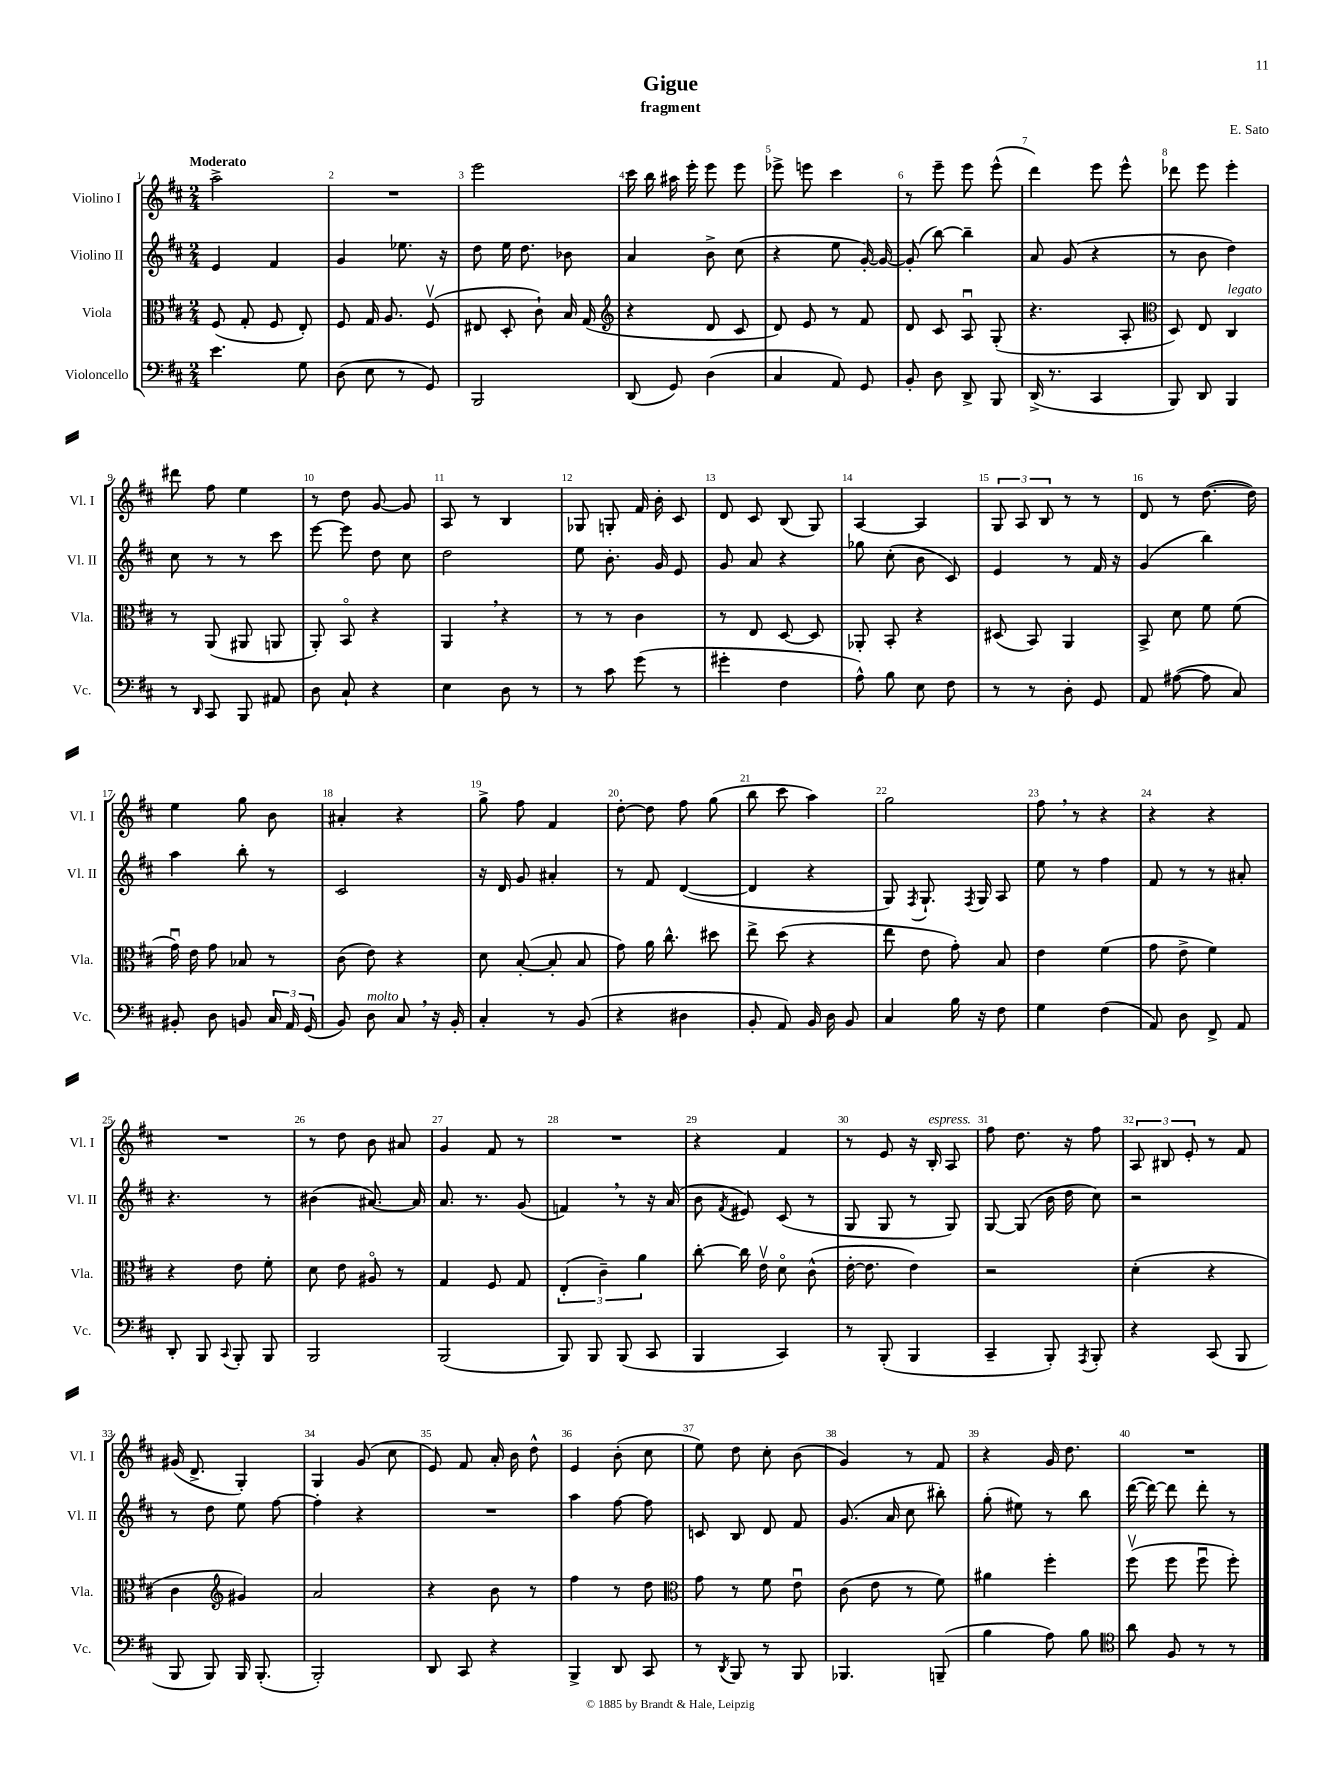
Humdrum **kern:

**kern	**kern	**kern	**kern
*staff4	*staff3	*staff2	*staff1
*clefF4	*clefC3	*clefG2	*clefG2
*k[f#c#]	*k[f#c#]	*k[f#c#]	*k[f#c#]
*M2/4	*M2/4	*M2/4	*M2/4
4.e\	(8F#/	4e/	2aa^\
.	8G'/	.	.
.	8F#/	4f#/	.
8G\	8E'/)	.	.
=	=	=	=
(8D\	8F#/	4g/	2r
8E\	16G/	.	.
.	8.A/	.	.
8r	.	8.ee-\	.
8GG/)	(8F#v/	.	.
.	.	16r	.
=	=	=	=
2BBB/	8E#/	8dd\	2eee\
.	8D'/	16ee\	.
.	.	8.dd\	.
.	8c#`\)	.	.
.	16B/	8b-\	.
.	(16G/	.	.
=	=	=	=
*	*clefG2	*	*
(8DD/	4r	4a/	16ccc#\
.	.	.	16bb\
8GG/)	.	.	16aa#\
.	.	.	16eee'\
(4D\	8d/	8b^\	8eee\
.	8c#/	(8cc#\	8eee\
=	=	=	=
4C#/	8d/)	4r	8eee-^\
.	8e/	.	8eee\
8AA/)	8r	8ee\	4ccc#\
8GG/	8f#/	[16g'/)	.
.	.	16g/_	.
=	=	=	=
8BB'/	8d/	(8g'/]	8r
8D\	8c#/	[8bb\)	8eee~\
8DD^/	8Au/	4bb~\]	8eee\
8BBB/	(8G'/	.	(8eee^^\
=	=	=	=
(16DD^/	4.r	8a/	4ddd\)
8.r	.	.	.
.	.	(8g/	.
4CC#/	.	4r	8eee\
.	8A'/	.	8eee^^\
=	=	=	=
*	*clefC3	*	*
8BBB/)	8D/)	8r	8ddd-\
8DD/	8E/	8b\	8eee\
4BBB/	4C#/	4dd\)	4eee'\
=	=	=	=
8r	8r	8cc#\	8ddd#\
16qqDD/	.	.	.
8CC#/	(8AA/	8r	8ff#\
8BBB/	8AA#/	8r	4ee\
8AA#/	8AA/	8ccc#\	.
=	=	=	=
8D\	8AA'/)	[8eee\	8r
8C#`/	8BBo/	8eee\]	8dd\
4r	4r	8dd\	[8g/
.	.	8cc#\	8g/]
=	=	=	=
4E\	4AA/	2dd\	8A/
.	.	.	8r
8D\	4r	.	4B/
8r	.	.	.
=	=	=	=
8r	8r	8ee\	8G-/
8c#\	8r	8.b'\	8G'/
(8g\	4c#\	.	16f#/
.	.	16g/	16b'\
8r	.	8e/	8c#/
=	=	=	=
4g#'\	8r	8g/	8d/
.	8E/	8a/	8c#/
4F#\	[8D/	4r	(8B/
.	8D/]	.	8G/)
=	=	=	=
8A^^\)	8AA-'/	8gg-\	[4A/
8B\	8BB'/	(8cc#'\	.
8E\	4r	8b\	4A/]
8F#\	.	8c#/)	.
=	=	=	=
8r	(8D#/	4e/	12G/
.	.	.	12A/
8r	8BB/)	.	.
.	.	.	12B/
8D'\	4AA/	8r	8r
8GG/	.	16f#/	8r
.	.	16r	.
=	=	=	=
8AA/	8BB^/	(4g/	8d/
([8A#\	8d\	.	8r
8A#\]	8f#\	4bb\)	([8.dd\
8C#/)	(8f#\	.	.
.	.	.	16dd\])
=	=	=	=
8BB#'/	16gu\)	4aa\	4ee\
.	16e\	.	.
8D\	8g\	.	.
8BB/	8B-/	8bb'\	8gg\
24C#/	8r	8r	8b\
24AA/	.	.	.
(24GG/	.	.	.
=	=	=	=
8BB/)	(8c#\	2c#/	4a#'/
8D\	8e\)	.	.
8C#/	4r	.	4r
16r	.	.	.
16BB'/	.	.	.
=	=	=	=
4C#'/	8d\	16r	8gg^\
.	.	16d/	.
.	([8B'/	8g/	8ff#\
8r	8B'/]	4a#'/	4f#/
(8BB/	8B/	.	.
=	=	=	=
4r	8g\)	8r	[8dd'\
.	16a\	8f#/	8dd\]
.	8.cc#^^\	.	.
4D#\	.	([4d/	8ff#\
.	8dd#\	.	(8gg\
=	=	=	=
8BB'/	8ee^\	4d/]	8bb\
8AA/)	(8dd\	.	8ccc#\
16BB/	4r	4r	4aa\)
16D\	.	.	.
8BB/	.	.	.
=	=	=	=
4C#/	8ee\	8G/)	2gg\
.	.	8qF#/	.
.	8e\	8.G`/	.
16B\	8g'\)	.	.
.	.	8qF#/	.
16r	.	16G/	.
8F#\	8B/	8A/	.
=	=	=	=
4G\	4e\	8ee\	8ff#\
.	.	8r	8r
(4F#\	(4f#\	4ff#\	4r
=	=	=	=
8AA/)	8g\	8f#/	4r
8D\	8e^\	8r	.
8FF#^/	4f#\)	8r	4r
8AA/	.	8a#'/	.
=	=	=	=
8DD'/	4r	4.r	2r
8BBB/	.	.	.
8qqCC#/	.	.	.
8BBB'/	8e\	.	.
8BBB/	8f#'\	8r	.
=	=	=	=
2BBB/	8d\	(4b#\	8r
.	8e\	.	8dd\
.	8A#o/	[8.a#/)	8b\
.	8r	.	8a#/
.	.	16a#/]	.
=	=	=	=
(2BBB/	4G/	8.a/	4g/
.	.	8.r	.
.	8F#/	.	8f#/
.	8G/	(8g/	8r
=	=	=	=
8BBB/)	(6E'/	4f/)	2r
8BBB/	.	.	.
.	6c#~\)	.	.
(8BBB/	.	8r	.
.	6a\	.	.
8CC#/	.	16r	.
.	.	(16a/	.
=	=	=	=
4BBB/	[8cc#'\	8b\	4r
.	.	8qf#/	.
.	16cc#\]	8e#/)	.
.	16ev\	.	.
4CC#/)	8do\	(8c#/	4f#/
.	(8c#^^\	8r	.
=	=	=	=
8r	[16e'\	8G/	8r
.	8.e\]	.	.
(8BBB'/	.	8G/	8e/
4BBB/	4e\)	8r	16r
.	.	.	16B'/
.	.	8G/)	8A/
=	=	=	=
4CC#~/	2r	[8G/	8ff#\
.	.	(8G/]	8.dd\
8BBB'/)	.	16b\	.
.	.	16dd\	16r
8qAAA/	.	.	.
8BBB'/	.	8cc#\)	8ff#\
=	=	=	=
4r	(4d'\	2r	12A/
.	.	.	12B#/
.	.	.	12e'/
(8CC#/	4r	.	8r
8BBB/	.	.	8f#/
=	=	=	=
8BBB/	4c#\	8r	(16g#/
.	.	.	8.d^/
8BBB/)	.	8dd\	.
*	*clefG2	*	*
16BBB/	4g#/)	8ee\	4G'/)
(8.BBB'/	.	.	.
.	.	[8ff#\	.
=	=	=	=
2BBB'/)	2a/	4ff#'\]	4G/
.	.	4r	(8g/
.	.	.	8cc#\
=	=	=	=
8DD/	4r	2r	8e/)
8CC#/	.	.	8f#/
4r	8b\	.	16a'/
.	.	.	16b\
.	8r	.	8dd^^\
=	=	=	=
4BBB^/	4ff#\	4aa\	4e/
8DD/	8r	[8ff#\	(8b'\
8CC#/	8dd\	8ff#\]	8cc#\
=	=	=	=
*	*clefC3	*	*
8r	8g\	8c/	8ee\)
8qDD/	.	.	.
8BBB/	8r	8B/	8dd\
8r	8f#\	8d/	8cc#'\
8BBB/	8eu\	8f#/	(8b\
=	=	=	=
4.BBB-/	(8c#\	(8.g/	4g/)
.	8e\	.	.
.	.	16a/	.
.	8r	8cc#\	8r
(8BBB~/	8f#\)	8bb#'\)	8f#/
=	=	=	=
4B\	4a#\	(8gg'\	4r
.	.	8ee#\)	.
8A\)	4ff#'\	8r	16g/
.	.	.	8.dd\
8B\	.	8bb\	.
=	=	=	=
*clefC4	*	*	*
8a\	(8ff#v\	([16ddd\	2r
.	.	16ddd\_)	.
8F#/	8ff#\	8ddd\]	.
8r	8ff#u\	8ddd'\	.
8r	8ff#'\)	8r	.
==	==	==	==
*-	*-	*-	*-
